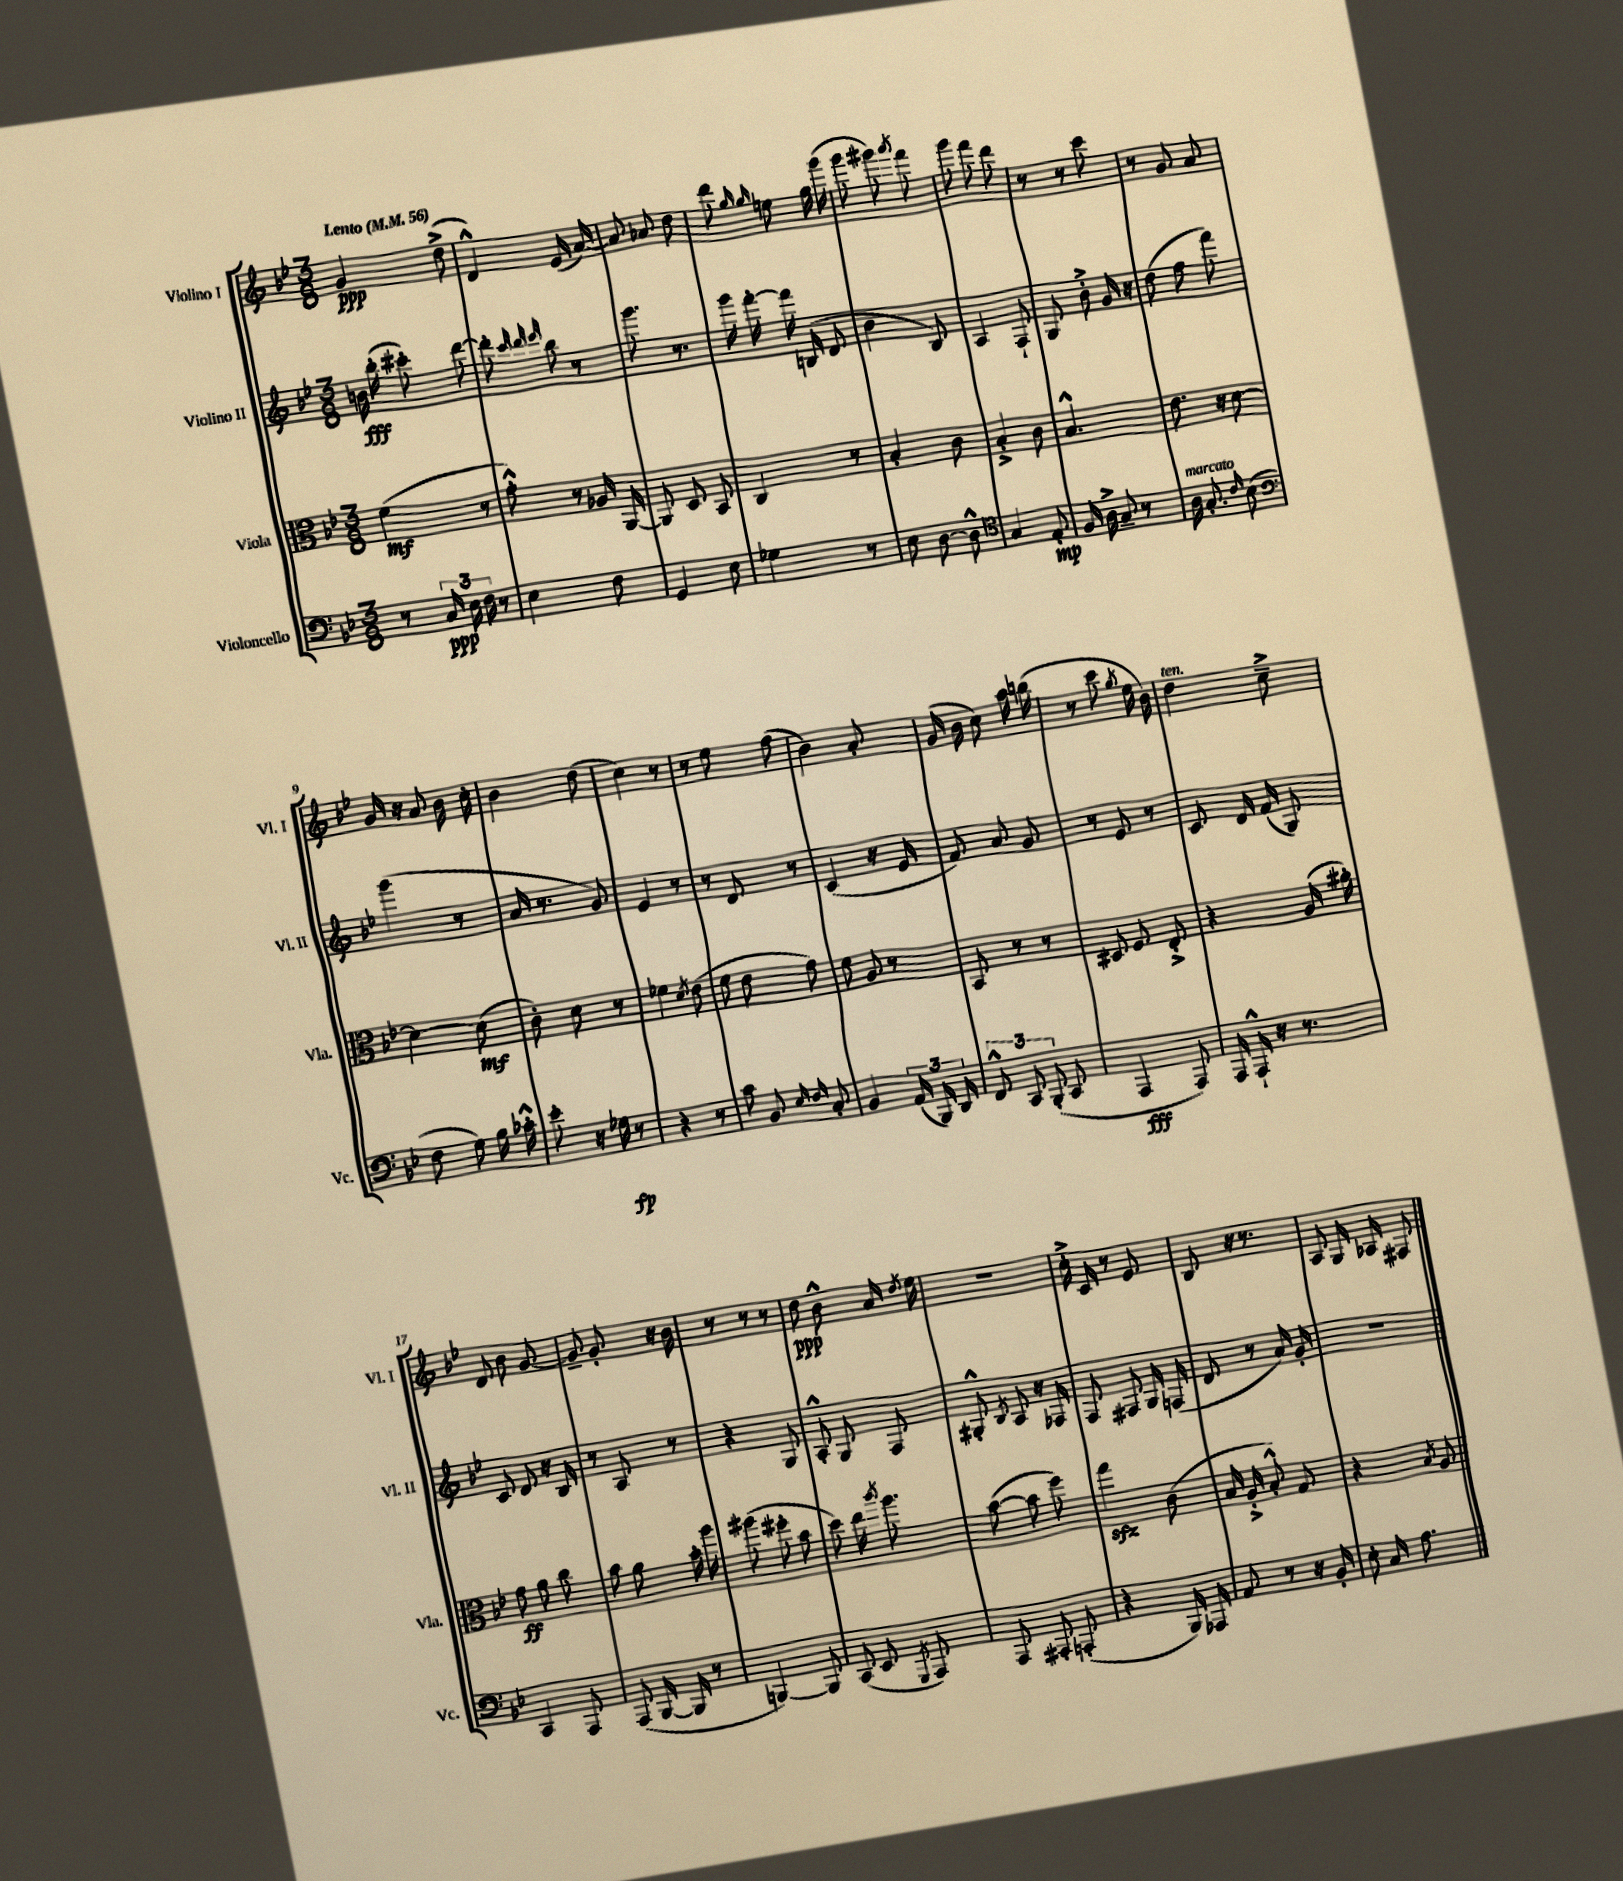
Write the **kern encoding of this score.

**kern	**dynam	**kern	**dynam	**kern	**dynam	**kern	**dynam
*part4	*part4	*part3	*part3	*part2	*part2	*part1	*part1
*staff4	*staff4	*staff3	*staff3	*staff2	*staff2	*staff1	*staff1
*I"Violoncello	*	*I"Viola	*	*I"Violino II	*	*I"Violino I	*
*I'Vc.	*	*I'Vla.	*	*I'Vl. II	*	*I'Vl. I	*
*clefF4	*	*clefC3	*	*clefG2	*	*clefG2	*
*k[b-e-]	*	*k[b-e-]	*	*k[b-e-]	*	*k[b-e-]	*
*M3/8	*	*M3/8	*	*M3/8	*	*M3/8	*
*MM56	*	*MM56	*	*MM56	*	*MM56	*
=1	=1	=1	=1	=1	=1	=1	=1
!	!	!	!	!	!	!LO:TX:a:B:t=Lento	!
8r	.	(4f\	mf	16bn\	fff	4g/	ppp
.	.	.	.	(16bb-'\	.	.	.
24C/	ppp	.	.	8ccc#X'\)	.	.	.
24E-\	.	.	.	.	.	.	.
24F\	.	.	.	.	.	.	.
8r	.	8r	.	[8ddd\	.	(8dd^\	.
=2	=2	=2	=2	=2	=2	=2	=2
4E-\	.	8g'^^\)	.	8ddd'\]	.	4d^^/)	.
.	.	.	.	32qqccc/	.	.	.
.	.	.	.	32qqddd/	.	.	.
.	.	.	.	32qqeee-/	.	.	.
.	.	8r	.	8bb-\	.	.	.
8F\	.	16A-X/	.	8r	.	(16e-/	.
.	.	[16AA/	.	.	.	[16a/)	.
=3	=3	=3	=3	=3	=3	=3	=3
4GG/	.	8AA/]	.	8.ggg\	.	8a/]	.
.	.	8D/	.	.	.	8a-X/	.
.	.	.	.	8.r	.	.	.
8E-\	.	8BB-/	.	.	.	8dd\	.
=4	=4	=4	=4	=4	=4	=4	=4
4G-X\	.	4C/	.	16ggg\	.	8ddd\	.
.	.	.	.	[16fff'\	.	.	.
.	.	.	.	.	.	16qqgg/	.
.	.	.	.	.	.	16qqgg/	.
.	.	.	.	16fff\]	.	8een\	.
.	.	.	.	(16Bn/	.	.	.
8r	.	8r	.	8d/	.	16gg\	.
.	.	.	.	.	.	(16ggg\	.
=5	=5	=5	=5	=5	=5	=5	=5
8E-\	.	4B-'/	.	4b-\	.	8ggg\	.
[8D\	.	.	.	.	.	8ggg#X\)	.
.	.	.	.	.	.	8qaaa/	.
8D^^\]	.	8c\	.	8B-/)	.	8fff\	.
=6	=6	=6	=6	=6	=6	=6	=6
*clefC4	*	*	*	*	*	*	*
4G/	.	4B-'^/	.	4A/	.	8ggg\	.
.	.	.	.	.	.	8fff\	.
8E-'/	mp	8c\	.	8F`/	.	8ddd\	.
=7	=7	=7	=7	=7	=7	=7	=7
16F/	.	4.B-^^/	.	8G/	.	8r	.
16A^\	.	.	.	.	.	.	.
8G~/	.	.	.	8b-'^\	.	8r	.
8r	.	.	.	16g/	.	8ccc\	.
.	.	.	.	16r	.	.	.
=8	=8	=8	=8	=8	=8	=8	=8
!LO:TX:a:i:t=marcato	!	!	!	!	!	!	!
16A\	.	8.e-\	.	(8dd\	.	8r	.
8.G'/	.	.	.	.	.	.	.
.	.	.	.	8ff\	.	8g/	.
.	.	16r	.	.	.	.	.
16qqc/	.	.	.	.	.	.	.
(8B-\	.	[8d\	.	8fff\)	.	8a/	.
!!LO:LB:g=z
=9	=9	=9	=9	=9	=9	=9	=9
*clefF4	*	*	*	*	*	*	*
8F\	.	4d\_	.	(4ggg\	.	16g/	.
.	.	.	.	.	.	16r	.
8G\)	.	.	.	.	.	8a/	.
16B-\	.	(8d\]	mf	8r	.	16b-\	.
16c-X'^^\	.	.	.	.	.	16cc'\	.
=10	=10	=10	=10	=10	=10	=10	=10
8e-'\	.	8c'\)	.	16a/	.	4b-\	.
.	.	.	.	8.r	.	.	.
16r	.	8d\	.	.	.	.	.
16G-X\	fp	.	.	.	.	.	.
8r	.	8r	.	8g/)	.	(8dd\	.
=11	=11	=11	=11	=11	=11	=11	=11
4r	.	4f-X\	.	4e-/	.	4cc\)	.
.	.	8qd/	.	.	.	.	.
8r	.	(8e-\	.	8r	.	8r	.
=12	=12	=12	=12	=12	=12	=12	=12
8c\	.	8f\	.	8r	.	8r	.
8BB-/	.	8e-\	.	8d/	.	8ee-\	.
16qqE-/	.	.	.	.	.	.	.
16qqF/	.	.	.	.	.	.	.
8C'/	.	8g\)	.	8r	.	(8ff\	.
=13	=13	=13	=13	=13	=13	=13	=13
4BB-/	.	8f\	.	(4c/	.	4b-\)	.
.	.	8A/	.	.	.	.	.
(24AA/	.	8r	.	16r	.	8a'/	.
24BBB-/)	.	.	.	.	.	.	.
.	.	.	.	16e-/	.	.	.
24DD/	.	.	.	.	.	.	.
=14	=14	=14	=14	=14	=14	=14	=14
12FF^^/	.	8BB-/	.	8f/)	.	(16g/	.
.	.	.	.	.	.	16b-\	.
12CC/	.	.	.	.	.	.	.
.	.	8r	.	8a/	.	8cc\)	.
(12BBB-'/	.	.	.	.	.	.	.
8CC/	.	8r	.	8g/	.	16aa\	.
.	.	.	.	.	.	(16bbn\	.
=15	=15	=15	=15	=15	=15	=15	=15
4AAA/	fff	8D#X/	.	8r	.	8r	.
.	.	8F/	.	8e-/	.	8ccc\	.
.	.	.	.	.	.	8qgg/	.
8AAA/)	.	8E-'^/	.	8r	.	16ee-\	.
.	.	.	.	.	.	16b-\)	.
=16	=16	=16	=16	=16	=16	=16	=16
!	!	!	!	!	!	!LO:TX:a:i:t=ten.	!
16AAA/	.	4r	.	8c/	.	4dd\	.
16AAA`^^/	.	.	.	.	.	.	.
16r	.	.	.	16d/	.	.	.
8.r	.	.	.	(16f/	.	.	.
.	.	(16A/	.	8G/)	.	8cc~^\	.
.	.	16a#X'\)	.	.	.	.	.
!!LO:LB:g=z
=17	=17	=17	=17	=17	=17	=17	=17
4CC/	.	8g\	ff	8c/	.	8d/	.
.	.	8a\	.	8d/	.	8b-\	.
8AAA/	.	8cc\	.	16r	.	[8g/	.
.	.	.	.	16B-/	.	.	.
=18	=18	=18	=18	=18	=18	=18	=18
(8AAA/	.	8b-\	.	8r	.	8g~/]	.
[16BBB-/	.	8a\	.	8A/	.	8g'/	.
16BBB-/]	.	.	.	.	.	.	.
8r	.	16b-'\	.	8r	.	16r	.
.	.	16aa\	.	.	.	16b-\	.
=19	=19	=19	=19	=19	=19	=19	=19
[4BBBn/)	.	(8aa#X\	.	4r	.	8r	.
.	.	8ff#X'\	.	.	.	8r	.
8BBB/]	.	8b-\	.	8G/	.	8r	.
=20	=20	=20	=20	=20	=20	=20	=20
(8CC/	.	8dd\)	.	8A'^^/	.	8dd\	ppp
8EE-/	.	16ee-\	.	8G/	.	8b-^^\	.
.	.	8qccc/	.	.	.	.	.
.	.	8.aa\	.	.	.	.	.
8qGGG/	.	.	.	.	.	.	.
8AAA/)	.	.	.	8F/	.	16a/	.
.	.	.	.	.	.	8qdd/	.
.	.	.	.	.	.	16ee-\	.
=21	=21	=21	=21	=21	=21	=21	=21
8AAA/	.	([8b-\	.	8G#X'^^/	.	4.r	.
.	.	.	.	8qB-/	.	.	.
8AAA#X'/	.	8b-\]	.	8A/	.	.	.
(8AAAn'/	.	8ff\)	.	16r	.	.	.
.	.	.	.	16F-X/	.	.	.
=22	=22	=22	=22	=22	=22	=22	=22
4r	.	4ggzz\	.	8F/	.	16cc'^\	.
.	.	.	.	.	.	16c/	.
.	.	.	.	8F#X/	.	8r	.
16BBB-/)	.	(8c\	.	16G/	.	8e-/	.
16AAA-X/	.	.	.	(16Fn/	.	.	.
=23	=23	=23	=23	=23	=23	=23	=23
8AA/	.	16B-/	.	8d/	.	8B-/	.
.	.	16A'^/	.	.	.	.	.
8r	.	8B-'^^/)	.	8r	.	16r	.
.	.	.	.	.	.	8.r	.
16r	.	8G/	.	16a/)	.	.	.
16BB-'/	.	.	.	16g'/	.	.	.
=24	=24	=24	=24	=24	=24	=24	=24
8E-'\	.	4r	.	4.r	.	8A/	.
16C/	.	.	.	.	.	16G/	.
8.A\	.	.	.	.	.	16A-X/	.
.	.	8qB-/	.	.	.	.	.
.	.	8A/	.	.	.	8F#X/	.
==	==	==	==	==	==	==	==
*-	*-	*-	*-	*-	*-	*-	*-
